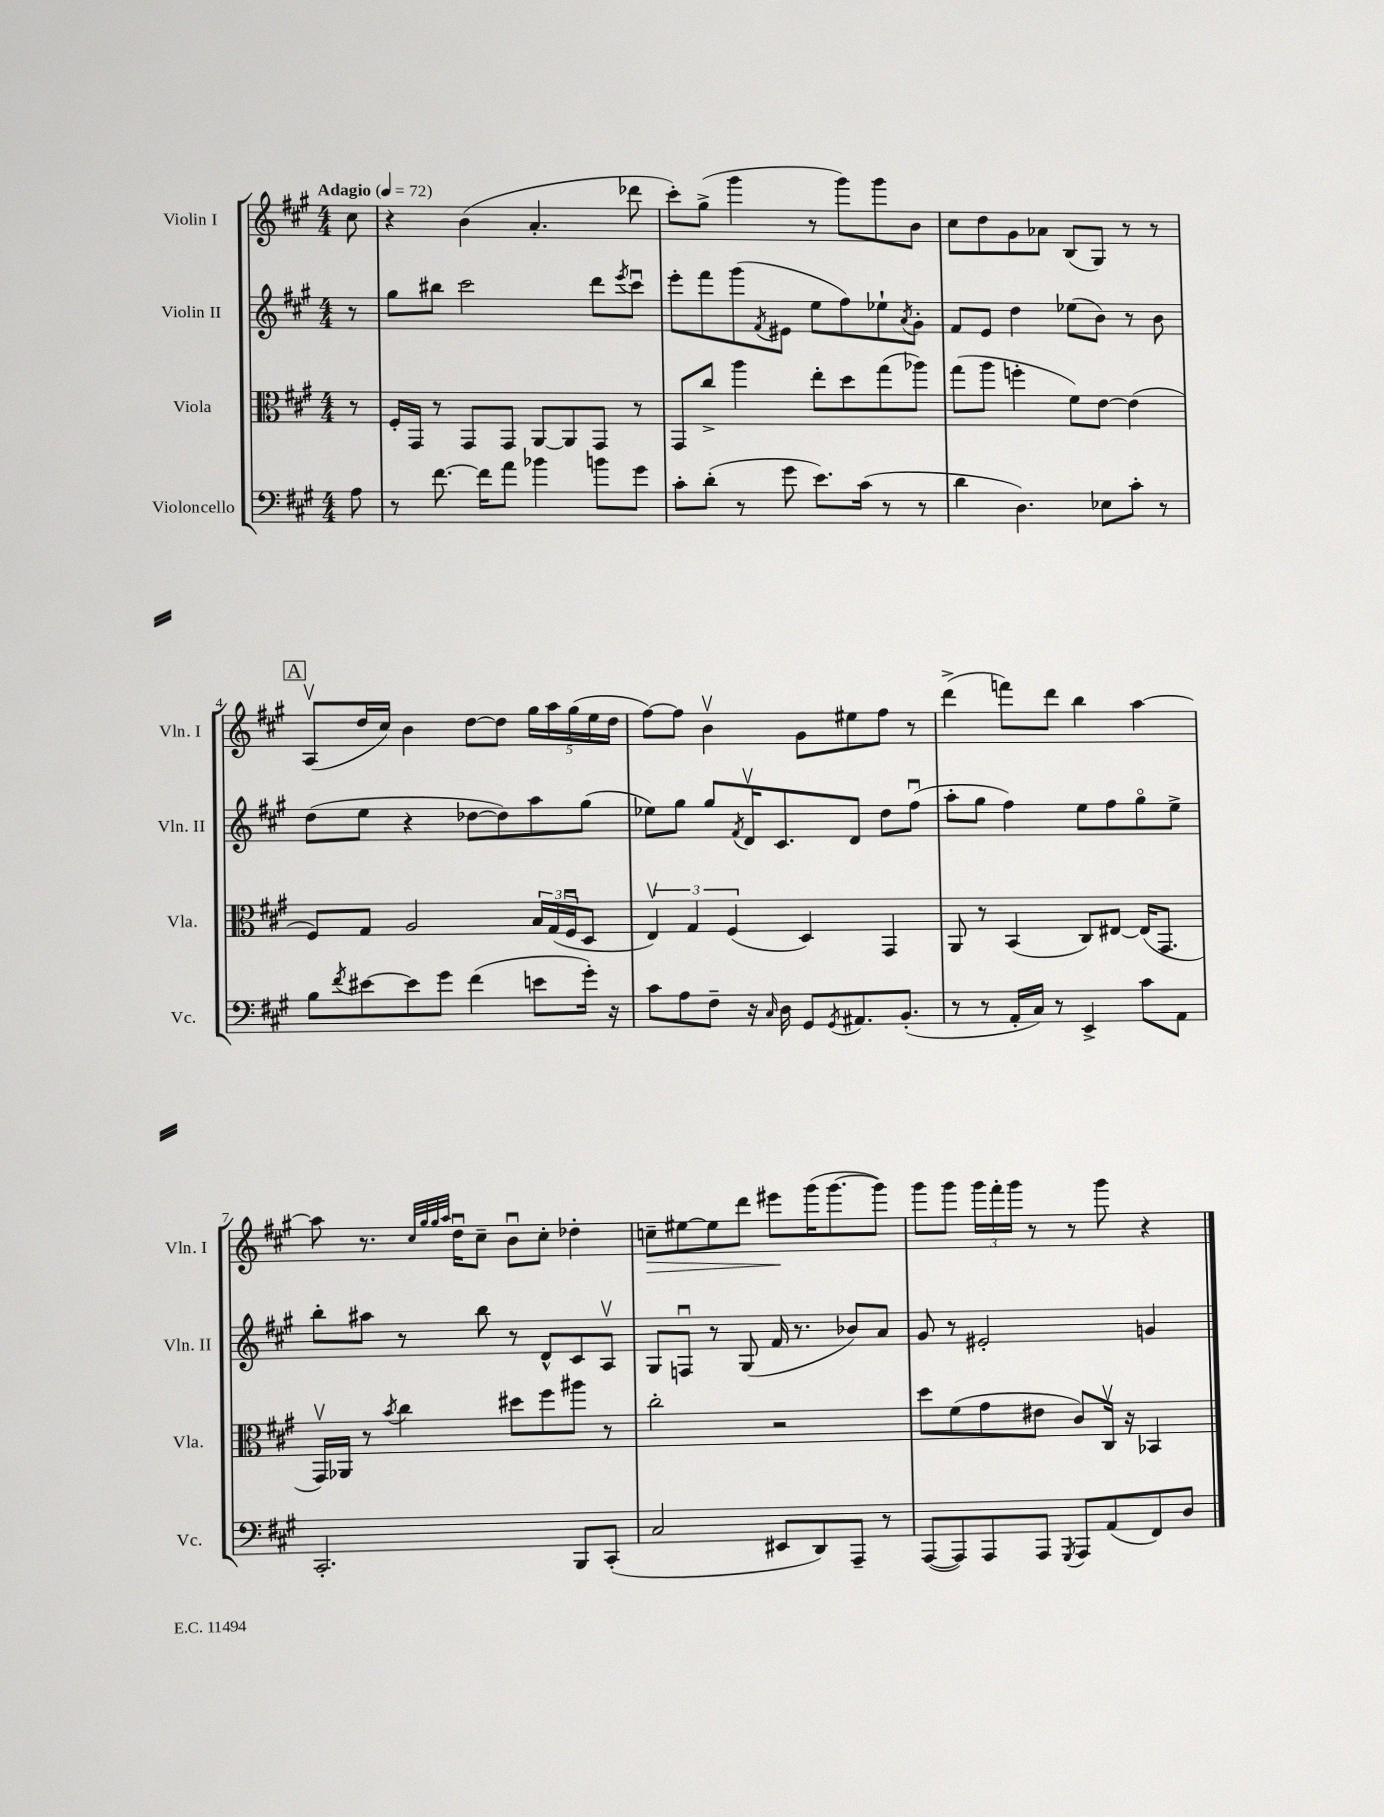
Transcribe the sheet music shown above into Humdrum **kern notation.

**kern	**kern	**kern	**kern	**dynam
*part4	*part3	*part2	*part1	*part1
*staff4	*staff3	*staff2	*staff1	*staff1
*I"Violoncello	*I"Viola	*I"Violin II	*I"Violin I	*
*I'Vc.	*I'Vla.	*I'Vln. II	*I'Vln. I	*
*clefF4	*clefC3	*clefG2	*clefG2	*
*k[f#c#g#]	*k[f#c#g#]	*k[f#c#g#]	*k[f#c#g#]	*
*M4/4	*M4/4	*M4/4	*M4/4	*
*MM72	*MM72	*MM72	*MM72	*
=	=	=	=	=
!	!	!	!LO:TX:a:B:t=Adagio	!
8A\	8r	8r	8cc#\	.
=1	=1	=1	=1	=1
8r	16F#'/LL	8gg#\L	4r	.
.	16GG#/JJ	.	.	.
[8.f#\	8r	8bb#X\J	.	.
.	8GG#/L	2ccc#\	(4b\	.
16f#\KL]	.	.	.	.
8a\J	8GG#/J	.	.	.
4b-X\	[8AA/L	.	4.a'/	.
.	8AA/]	.	.	.
8bn\L	8GG#/J	8ddd\L	.	.
.	.	8qeee/	.	.
8g#\J	8r	8ccc#u\J	8ddd-X\	.
=2	=2	=2	=2	=2
8c#'\L	8GG#/L	8eee'\L	8ccc#'\L)	.
(8d'\J	8cc#^/J	8fff#\	(8gg#^\J	.
8r	4aa\	(8ggg#\	4ggg#\	.
.	.	8qf#/	.	.
8g#\	.	8e#X\J	.	.
8.e\L)	8ee'\L	8ee\L	8r	.
.	8dd\	8ff#\)	8ggg#\L)	.
(16c#\Jk	.	.	.	.
8r	(8gg#\	8ee-X`\	8ggg#\	.
.	.	8qa/	.	.
8r	8aa-X\J)	8g#'\J	8b\J	.
=3	=3	=3	=3	=3
4d\	(8gg#\L	8f#/L	8cc#\L	.
.	8aa\J	8e/J	8dd\	.
4.D\)	4ffn'\	4dd\	8g#\	.
.	.	.	8a-X\J	.
.	8f#\L)	(8ee-X\L	(8B/L	.
8E-X\L	[8e\J	8b\J)	8G#/J)	.
8c#'\J	(4e\]	8r	8r	.
8r	.	8b\	8r	.
!!LO:LB:g=z
!!LO:REH:place=s1:t=A
=4	=4	=4	=4	=4
8B\L	8F#/L)	(8dd\L	(8Av/L	.
8qf#/	.	.	.	.
[8e#X\	8G#/J	8ee\J	16dd/L	.
.	.	.	16cc#/JJ)	.
8e#\]	2A/	4r	4b\	.
8g#\J	.	.	.	.
(4f#\	.	[8dd-X\L	[8dd\L	.
.	.	8dd-\])	8dd\J]	.
8en\L	24B/LL	8aa\	20gg#\LL	.
.	(24G#/	.	.	.
.	.	.	20aa\	.
.	24F#u/J	.	.	.
.	.	.	(20gg#\	.
16g#'\Jk)	8D/J	(8gg#\J	.	.
.	.	.	20ee\	.
16r	.	.	.	.
.	.	.	20dd\JJ	.
=5	=5	=5	=5	=5
8c#\L	6Ev/)	8ee-X\L)	[8ff#\L)	.
8A\	.	8gg#\J	8ff#\J]	.
.	6G#/	.	.	.
8F#~\J	.	8gg#/L	4bv\	.
.	(6F#/	.	.	.
.	.	8qf#/	.	.
16r	.	16dv/K	.	.
16qqC#/	.	.	.	.
16D\	.	8.c#/	.	.
8GG#/L	4D/)	.	8g#\L	.
8qGG#/	.	.	.	.
8.AA#X/	.	8d/J	8ee#X\	.
.	4GG#/	8dd\L	8ff#\J	.
(8.BB'/J	.	.	.	.
.	.	(8ff#u\J	8r	.
=6	=6	=6	=6	=6
8r	8AA/	8aa'\L	(4ddd^\	.
8r	8r	8gg#\J	.	.
16AA'/LL	(4BB/	4ff#\)	8fffn\L)	.
16C#/JJ)	.	.	.	.
8r	.	.	8ddd\J	.
4EE^/	8C#/L)	8ee\L	4bb\	.
.	[8E#X/J	8ff#\	.	.
8c#\L	(16E#/KL]	8gg#\	[4aa\	.
.	8.GG#/J	.	.	.
8AA\J	.	8ee^\J	.	.
!!LO:LB:g=z
=7	=7	=7	=7	=7
2.CC#'/	16GG#v/LL)	8bb'\L	8aa\]	.
.	16AA-X/JJ	.	.	.
.	8r	8aa#X\J	8.r	.
.	8qb/	.	.	.
.	4cc#\	8r	.	.
.	.	.	32qqcc#/LLL	.
.	.	.	32qqgg#/	.
.	.	.	32qqgg#/	.
.	.	.	32qqaa/JJJ	.
.	.	.	16ddu\KL	.
.	.	8bb\	8cc#~\J	.
.	8dd#X\L	8r	8bu\L	.
.	8ff#\	8d^^/L	8cc#'\J	.
8BBB/L	8aa#X\J	8c#/	4dd-X'\	.
(8CC#'/J	8r	8Av/J	.	.
=8	=8	=8	=8	=8
!	!	!	!	!LO:HP:b
2C#/	2cc#'\	8G#/L	8ccn~\L	>
.	.	8Fnu/J	[8ee#X\	.
.	.	8r	8ee#\]	.
.	.	(8G#/	8ddd\J	.
8EE#X/L	2r	16f#/	8eee#X\L	.
.	.	8.r	.	.
8DD/)	.	.	(16ggg#\K	]
.	.	.	[8.ggg#\	.
8AAA~/J	.	8b-X/L)	.	.
8r	.	8a/J	8ggg#\J])	.
=9	=9	=9	=9	=9
([8AAA/L	8dd\L	8g#/	8ggg#\L	.
8AAA/])	(8f#\	8r	8ggg#\J	.
8AAA/	8g#\	2e#X'/	24ggg#\LL	.
.	.	.	24fff#'\	.
.	.	.	24ggg#\JJ	.
8AAA/J	8e#X\J	.	8r	.
8qGGG#/	.	.	.	.
8AAA/L	8c#/L)	.	8r	.
(8AA/	16C#v/Jk	.	8ggg#\	.
.	16r	.	.	.
8FF#/)	4BB-X/	4gn/	4r	.
8D/J	.	.	.	.
==	==	==	==	==
*-	*-	*-	*-	*-
